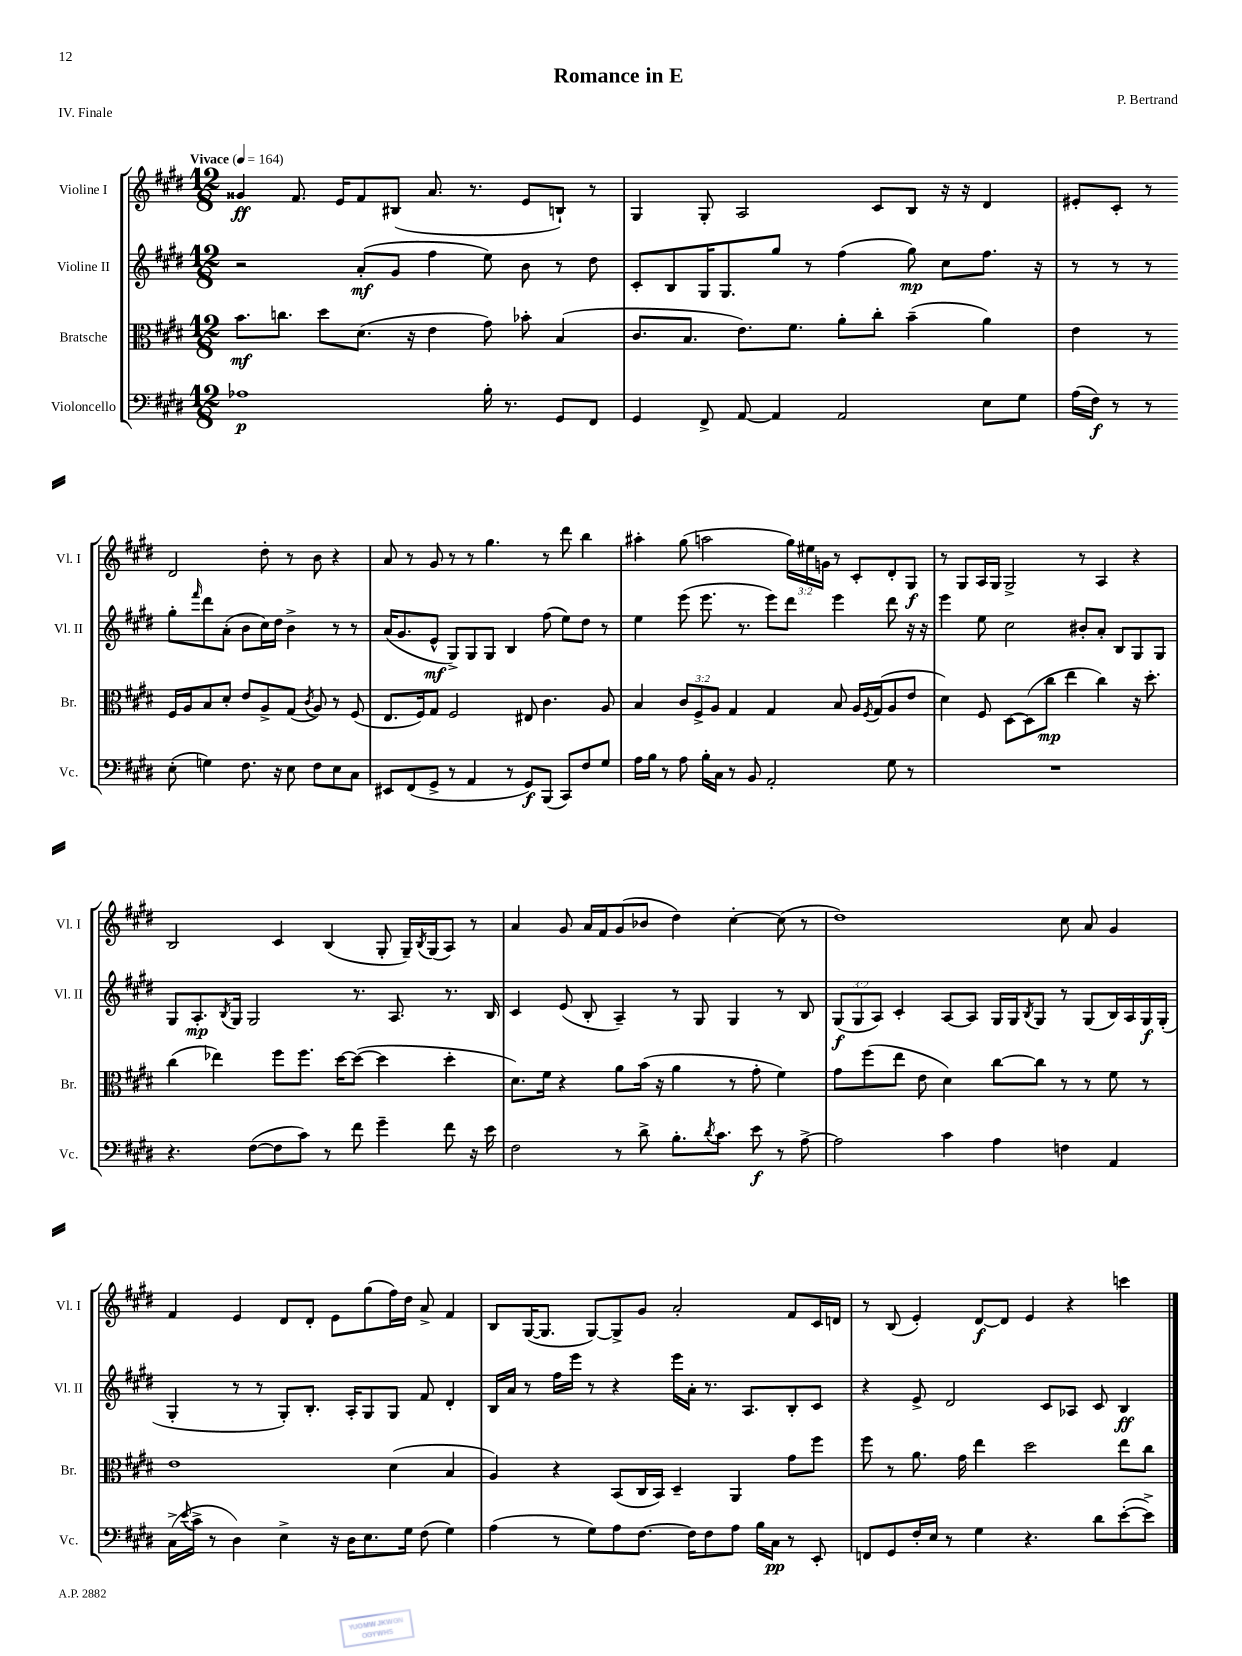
\header { title = "Romance in E" composer = "P. Bertrand" piece = "IV. Finale" }
<<
\new StaffGroup <<
\new Staff = "s0" \with { instrumentName = "Violine I" shortInstrumentName = "Vl. I" } {
    \clef treble \key e \major \numericTimeSignature \time 12/8 \override Staff.TupletNumber.text = #tuplet-number::calc-fraction-text \tempo "Vivace" 4 = 164
    gisis'4\ff fis'8. e'16 fis'8 bis8( a'8. r8. e'8 b8-!) r8 |
    gis4 gis8-. a2 cis'8 b8 r16 r16 dis'4 |
    eis'8-. cis'8-. r8 dis'2 dis''8-. r8 b'8 r4 |
    a'8 r8 gis'8 r8 r8 gis''4. r8 dis'''8 b''4 |
    ais''4-. gis''8( a''2 \tuplet 3/2 { gis''16) eis''16 g'16 } r8 cis'8-. dis'8-. gis8\f |
    r8 gis8 a16 gis16 gis2-> r8 a4 r4 |
    b2 cis'4 b4( gis8-. gis16--) \acciaccatura { b8 } gis16( a8) r8 |
    a'4 gis'8 a'16 fis'16 gis'8( bes'8 dis''4) cis''4~-. cis''8( r8 |
    dis''1) cis''8 a'8 gis'4 |
    fis'4 e'4 dis'8 dis'8-. e'8 gis''8( fis''16) dis''16 a'8-> fis'4 |
    b8 gis16~( gis8. gis8~) gis8-> gis'8 a'2-. fis'8 cis'16 d'16 |
    r8 b8( e'4-.) dis'8~\f dis'8 e'4 r4 c'''4 \bar "|." |
}
\new Staff = "s1" \with { instrumentName = "Violine II" shortInstrumentName = "Vl. II" } {
    \clef treble \key e \major \numericTimeSignature \time 12/8 \override Staff.TupletNumber.text = #tuplet-number::calc-fraction-text
    r2 a'8-.\mf( gis'8 fis''4 e''8) b'8 r8 dis''8 |
    cis'8-. b8 gis16 gis8. gis''8 r8 fis''4( gis''8\mp) cis''8 fis''8. r16 |
    r8 r8 r8 gis''8-. \grace { fis'''16 } dis'''8 a'8-.( b'8 cis''16) dis''16 b'4-> r8 r8 |
    a'16( gis'8. e'8-^\mf gis8->) gis8 gis8 b4 fis''8( e''8) dis''8 r8 |
    e''4 e'''8( e'''8. r8. e'''8) dis'''8 e'''4 dis'''8 r16 r16 |
    e'''4 e''8 cis''2 bis'8-. a'8-. b8 gis8 gis8 |
    gis8 a8.-.\mp \acciaccatura { b8 } gis16 gis2 r8. a8. r8. b16 |
    cis'4 e'8( b8-. a4--) r8 gis8 gis4 r8 b8 |
    \tuplet 3/2 { gis8\f( gis8 a8) } cis'4-. a8~ a8 gis16 gis16 \acciaccatura { b8 } gis8 r8 gis8( b16) a16 gis16\f gis16-.( |
    gis4-. r8 r8 gis8-.) b8.-. a16-. gis8 gis8 fis'8 dis'4-. |
    b16 a'16 r8 fis''16 e'''16 r8 r4 e'''16 a'16-. r8. a8. b8-. cis'8 |
    r4 e'8-> dis'2 cis'8 aes8 cis'8 b4\ff \bar "|." |
}
\new Staff = "s2" \with { instrumentName = "Bratsche" shortInstrumentName = "Br." } {
    \clef alto \key e \major \numericTimeSignature \time 12/8 \override Staff.TupletNumber.text = #tuplet-number::calc-fraction-text
    b'8.\mf c''8. dis''8 dis'8.( r16 e'4 gis'8) bes'8-. b4( |
    cis'8. b8. e'8.) fis'8. a'8-. cis''8-. b'4--( a'4) |
    e'4 r8 fis16 a16 b8 dis'8-. e'8 a8-> gis8( \acciaccatura { cis'8 } a8) r8 fis8( |
    e8. fis16) gis8 fis2 eis8 cis'4. a8 |
    b4 \tuplet 3/2 { cis'8 fis8-> a8 } gis4 gis4 b8 a16 \acciaccatura { fis8 } gis16( a8 e'8 |
    dis'4) fis8 dis8~ dis8( cis''8\mp e''4 cis''4) r16 dis''8.-. |
    cis''4( ees''4) fis''8 fis''8. dis''16~ dis''8~( dis''4 dis''4-. |
    dis'8.) fis'16 r4 a'8 b'16( r16 a'4 r8 gis'8-. fis'4) |
    gis'8 fis''8( e''8 e'8 dis'4) cis''8~ cis''8 r8 r8 fis'8 r8 |
    e'1 dis'4( b4 |
    a4) r4 b,8( cis16 b,16) dis4-- a,4 gis'8 fis''8 |
    fis''8 r8 a'8. gis'16 e''4 dis''2 e''8 cis''8 \bar "|." |
}
\new Staff = "s3" \with { instrumentName = "Violoncello" shortInstrumentName = "Vc." } {
    \clef bass \key e \major \numericTimeSignature \time 12/8
    aes1\p b16-. r8. gis,8 fis,8 |
    gis,4 fis,8-> a,8~ a,4 a,2 e8 gis8 |
    a16( fis16\f) r8 r8 e8-.( g4) fis8. r16 e8 fis8 e8 cis8 |
    eis,8 fis,8( gis,8-> r8 a,4 r8 gis,8\f) b,,8( cis,8) fis8 gis8 |
    a16 b16 r8 a8 b16-. cis16 r8 b,8 a,2-. gis8 r8 |
    R1. |
    r4. fis8~( fis8 cis'8) r8 fis'8 gis'4-- fis'8 r16 e'16 |
    fis2 r8 dis'8-> b8.-. \acciaccatura { dis'8 } cis'8. e'8\f r8 a8~-> |
    a2 cis'4 a4 f4 a,4 |
    cis16->( \appoggiatura { e'8 } cis'16-> r8 dis4) e4-> r16 dis16 e8. gis16 fis8( gis4) |
    a4( r8 gis8) a8 fis8.~ fis16 fis8 a8 b16 cis16\pp r8 e,8-. |
    f,8 gis,8 fis16-. e16 r8 gis4 r4. dis'8 e'8~-.( e'8->) \bar "|." |
}
>>
>>
\layout { \context { \Score \remove "Bar_number_engraver" } }
